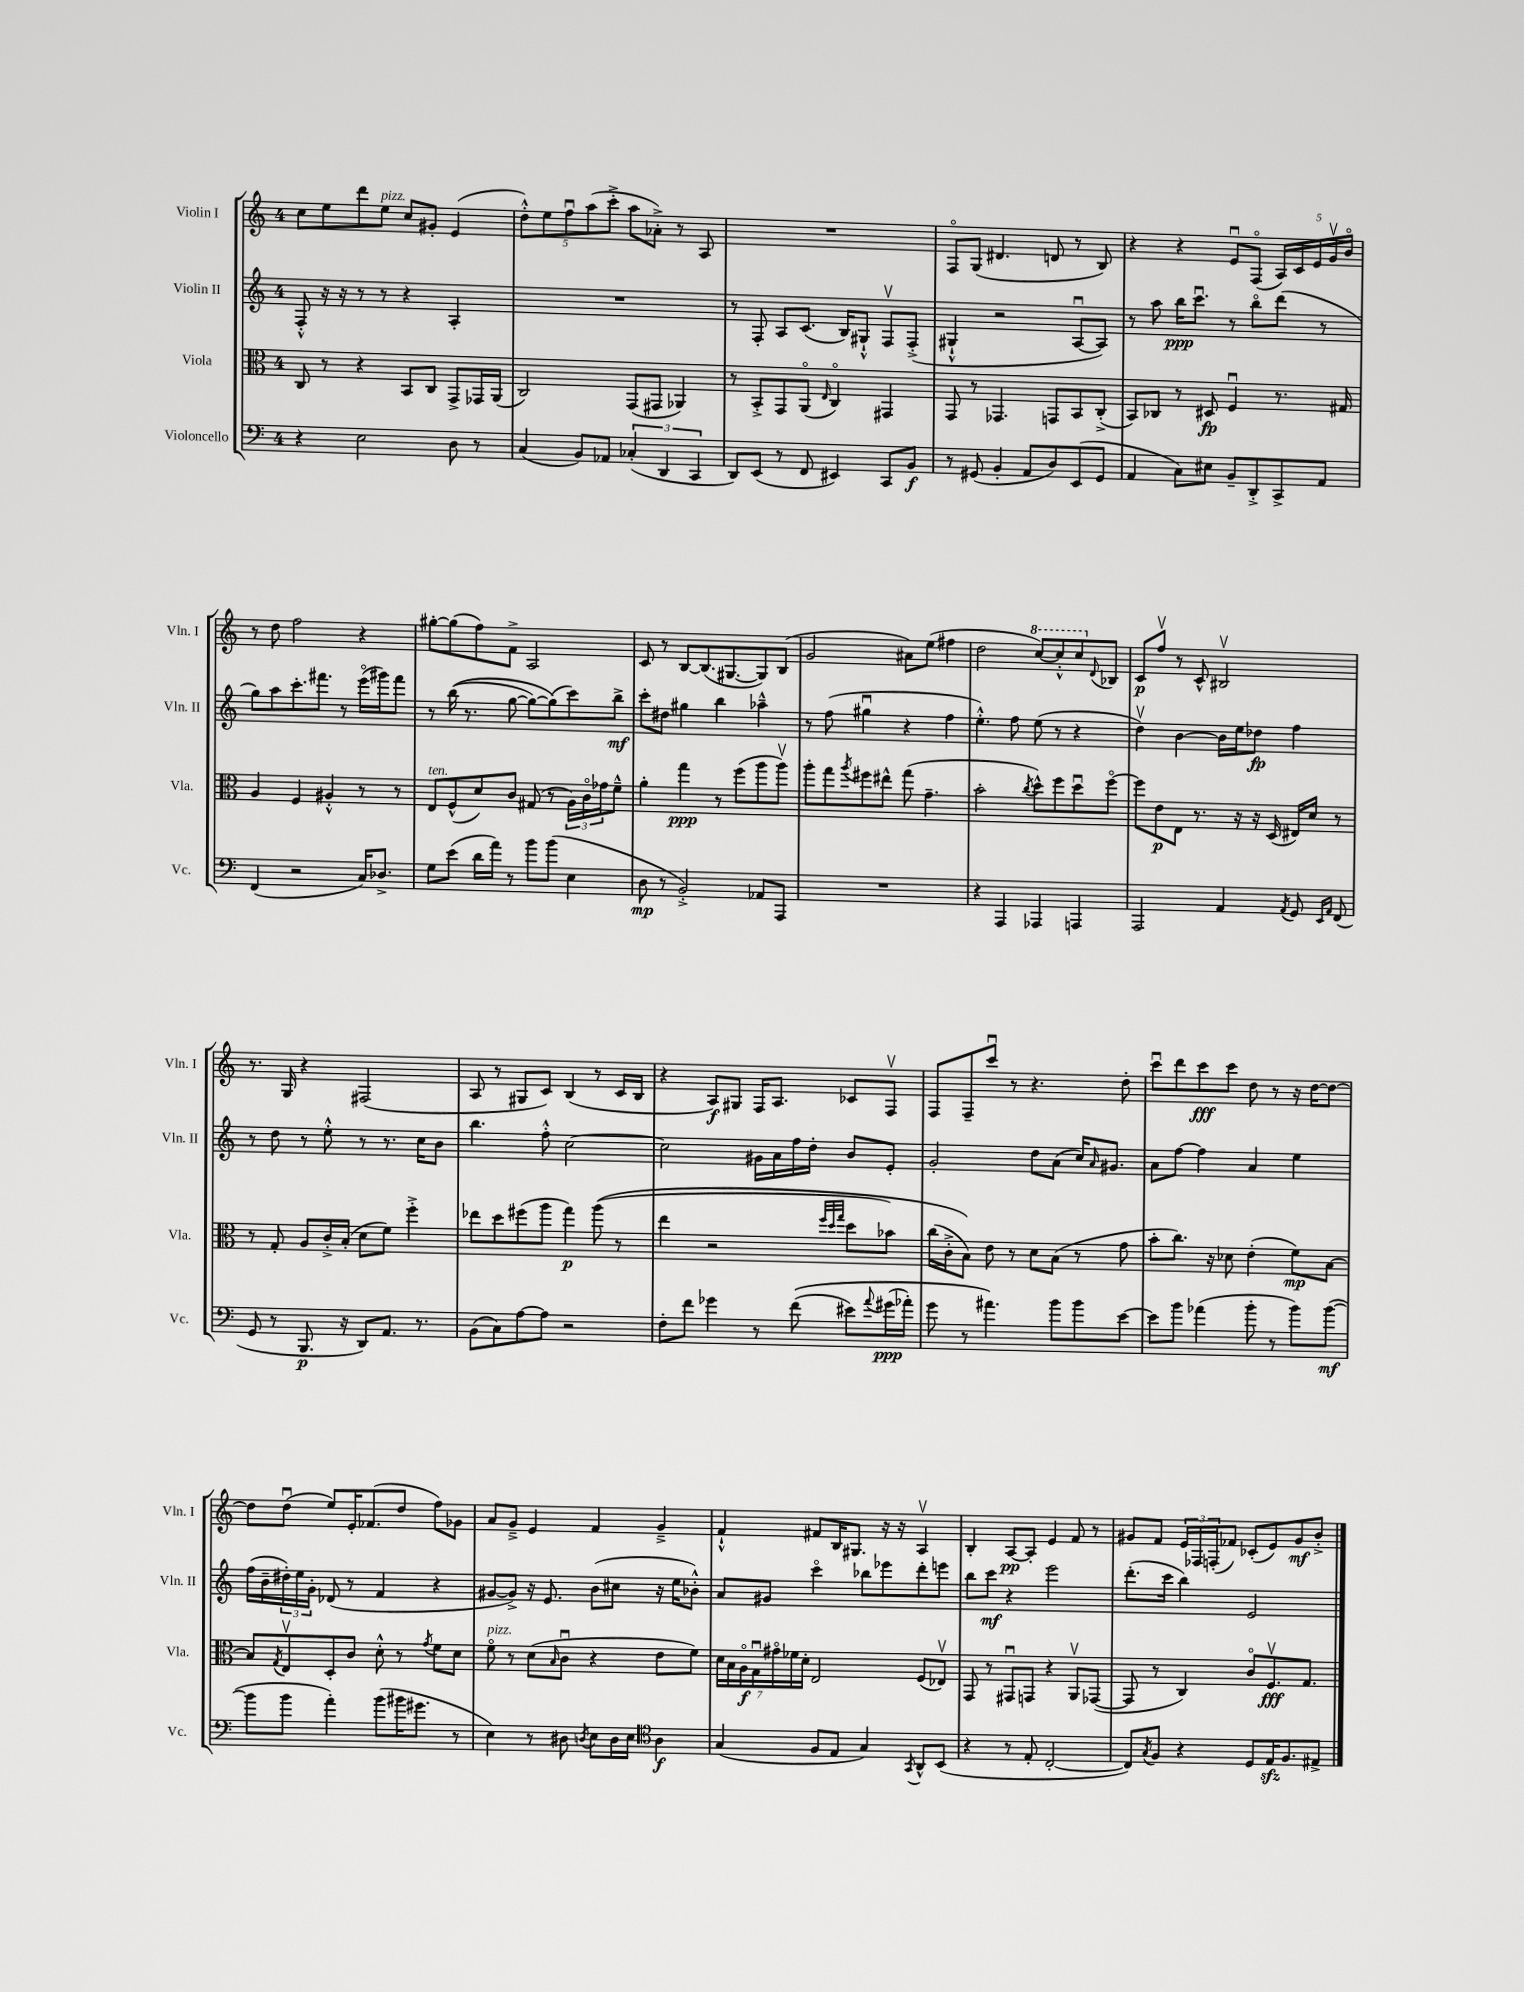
<<
\new StaffGroup <<
\new Staff = "s0" \with { instrumentName = "Violin I" shortInstrumentName = "Vln. I" } {
    \clef treble \key c \major \once \override Staff.TimeSignature.style = #'single-digit \time 4/4
    c''8 e''8 d'''8 e''8^\markup { \italic "pizz." } c''8 gis'8-. e'4( |
    \tuplet 5/4 { d''8-.-^) e''8 f''8\downbow a''8( c'''8-.-> } a''8 aes'8-.->) r8 a8 |
    R1 |
    f8\flageolet g8( dis'4. d'8 r8 b8) |
    r4 r4 e'8\downbow f8\flageolet( \tuplet 5/4 { a16) c'16 e'16 g'16\upbow b'16\flageolet } |
    r8 d''8 f''2 r4 |
    gis''8~-. gis''8( f''8) f'8-> a2 |
    c'8 r8 b8~ b8.( gis8.~ gis8) b8( |
    g'2 ais'8) e''8( fis''4 |
    d''2 \ottava #1 c'''8~) c'''8-.-^ c'''8 \ottava #0 \appoggiatura { d'8 } bes8 |
    c'8\p f''8\upbow r8 c'8-^ bis2\upbow |
    r8. g16 r4 fis2( |
    a8 r8 gis8 c'8) b4( r8 c'16 b16 |
    r4 a8\f) gis8 f16 a8. ces'8 f8\upbow |
    f8 f8-- c'''8\downbow r8 r4. d''8-. |
    c'''8\downbow d'''8 c'''8\fff c'''8 d''8 r8 r16 d''16~ d''8~ |
    d''8 d''8\downbow( e''8) e'16-. fes'8.( d''8 f''8) ges'8 |
    a'8 g'8---> e'4 f'4 g'4---> |
    f'4-!-^ fis'8 b16 gis8. r16 r16 a4\upbow |
    b4-. a8~\pp a8-. e'4 f'8 r8 |
    gis'8 f'8 \tuplet 3/2 { e'16 fes16 f16-.( } fes'8) ces'8-.( e'8) gis'8\mf b'8-.-> \bar "|." |
}
\new Staff = "s1" \with { instrumentName = "Violin II" shortInstrumentName = "Vln. II" } {
    \clef treble \key c \major \once \override Staff.TimeSignature.style = #'single-digit \time 4/4
    f8-.-^ r16 r16 r8 r8 r4 a4-. |
    R1 |
    r8 f8-. a8 c'8.( b16) gis8-!-^ f8\upbow f8-.->( |
    gis4-!-^ r2 a8~\downbow a8) |
    r8 a''8 b''16\ppp c'''8.\downbow r8 b''8\flageolet d'''8( r8 |
    g''8) a''8 c'''8.-. fis'''8. r8 e'''16\flageolet( gis'''16) fis'''8 |
    r8 b''16(\( r8. g''8~ g''8~) g''8(\) c'''8) b''8->\mf |
    c'''8-. dis''8 gis''4 b''4 aes''4---^ |
    r8 f''8( gis''4\downbow r4 f''4 |
    e''4.-.-^) f''8 e''8( r8 r4 |
    d''4\upbow) b'4~ b'16 e''16 des''8\fp f''4 |
    r8 d''8 r8 e''8-.-^ r8 r8. c''16 b'8 |
    b''4. f''8-.-^ c''2~ |
    c''2 gis'16 a'16 f''16 d''16-. b'8 e'8-. |
    g'2-. d''8 a'8( c''16) \grace { a'16 } gis'8. |
    a'8 f''8~ f''4 a'4 e''4 |
    f''16( b'16-- \tuplet 3/2 { dis''16-.) e''16 g'16-. } des'8( r8 f'4 r4 |
    gis'8~ gis'8->) r16 e'8. b'8( cis''8 r16 e''16 bes'8-.-^) |
    a'8 gis'8 c'''4\flageolet bes''8 ees'''8 d'''8-. e'''8 |
    b''8 c'''8\mf r4 e'''2 |
    d'''8.-.( c'''16 b''4) e'2 \bar "|." |
}
\new Staff = "s2" \with { instrumentName = "Viola" shortInstrumentName = "Vla." } {
    \clef alto \key c \major \once \override Staff.TimeSignature.style = #'single-digit \time 4/4
    c8 r8 r4 b,8 c8 g,8-> ges,16 a,16( |
    c2) g,8( gis,8 aes,4) |
    r8 b,8-.-> g,8 a,8\flageolet( \grace { e16 } c4\flageolet) gis,4 |
    g,8 r8 ges,4. g,8 b,8 c8-.->( |
    b,8) ces8 r8 dis8\fp f4\downbow r8. gis16 |
    a4 f4 ais4-.-^ r8 r8 |
    e8^\markup { \italic "ten." } f8-^( d'8) c'8 gis8( r8 \tuplet 3/2 { a16) c'16\flageolet ges'16 } f'8---^ |
    a'4-. g''4\ppp r8 f''8( a''8 a''8\upbow) |
    a''8-. g''8 \acciaccatura { a''8 } fis''8 eis''8-^ g''8( g'4.-- |
    b'2-. \acciaccatura { c''8 } d''8-^) f''8 d''8\downbow f''8~\flageolet |
    f''8 e'8\p e8 r8. r16 r16 d16( eis16) d'16 r8 |
    r8 g8-. a8 c'16-.-> b16-.( d'8 f'8) f''4-.-> |
    ees''8 d''8 fis''8( a''8 g''4\p) a''8(\( r8 |
    e''4 r2 \grace { f''32 d''32 g''32 } d''8 bes'8) |
    c''16( c'16-.-> b8)\) e'8 r8 d'8 b8( r8 g'8 |
    b'8-. c''8.) r16 des'8 e'4-.( f'8\mp) b8~ |
    b8 \acciaccatura { g8 } e8\upbow d8-. c'8 d'8-.-^ r8 \acciaccatura { g'8 } f'8 d'8 |
    f'8\flageolet^\markup { \italic "pizz." } r8 d'8( \grace { b16 } c'8\downbow r4 e'8 f'8) |
    \tuplet 7/4 { d'16 b16 a16\flageolet\f g16\downbow gis'16\flageolet fes'16 d'16-. } e2 f8( ees8\upbow) |
    g,8 r8 gis,8\downbow g,8 r4 a,8\upbow ges,8~( |
    ges,8 r8 c4) c'8\flageolet f8.\upbow\fff g8. \bar "|." |
}
\new Staff = "s3" \with { instrumentName = "Violoncello" shortInstrumentName = "Vc." } {
    \clef bass \key c \major \once \override Staff.TimeSignature.style = #'single-digit \time 4/4
    r4 e2 d8 r8 |
    c4( b,8) aes,8 \tuplet 3/2 { ces4-.( d,4 c,4 } |
    d,8) e,8( r8 f,8 eis,4) c,8 b,8\f |
    r8 gis,8( b,4-. a,8 d8) e,8( gis,8 |
    a,4 c8) eis8 b,8-- d,8-.-> c,8-> a,8 |
    f,4( r2 c16) des8.-> |
    g8 e'8( d'16 a'16) r8 b'8 b'8( e4 |
    d8\mp r8 b,2-.->) aes,8 a,,8 |
    R1 |
    r4 a,,4 aes,,4 a,,4 |
    a,,2 a,4 \acciaccatura { a,8 } g,8 \grace { e,16 a,16 } f,8( |
    g,8 r8 b,,8.\p r16 d,8) a,8. r8. |
    b,8( c8) a8~ a8 r2 |
    f8-. f'8 ges'4 r8 f'8(\( eis'8) \appoggiatura { a'8 } gis'16\ppp( aes'16-.) |
    g'8 r8 ais'4.\) b'8 b'8 e'8~ |
    e'8 b'8 aes'4( b'8-. r8 b'8) b'8~\mf( |
    b'8 b'8 a'4-.) b'8( bis'16 gis'8. r8 |
    e4) r8 dis8 \acciaccatura { d8 } e8 d16 e16 \clef tenor a4\f |
    g4( f8 e8 g4) \acciaccatura { g,8 } a,8-^ b,8( |
    r4 r8 e8-. c2~-. |
    c8) \acciaccatura { g8 } f8 r4 d8 e16\sfz f8. eis8-> \bar "|." |
}
>>
>>
\layout { \context { \Score \remove "Bar_number_engraver" } }
